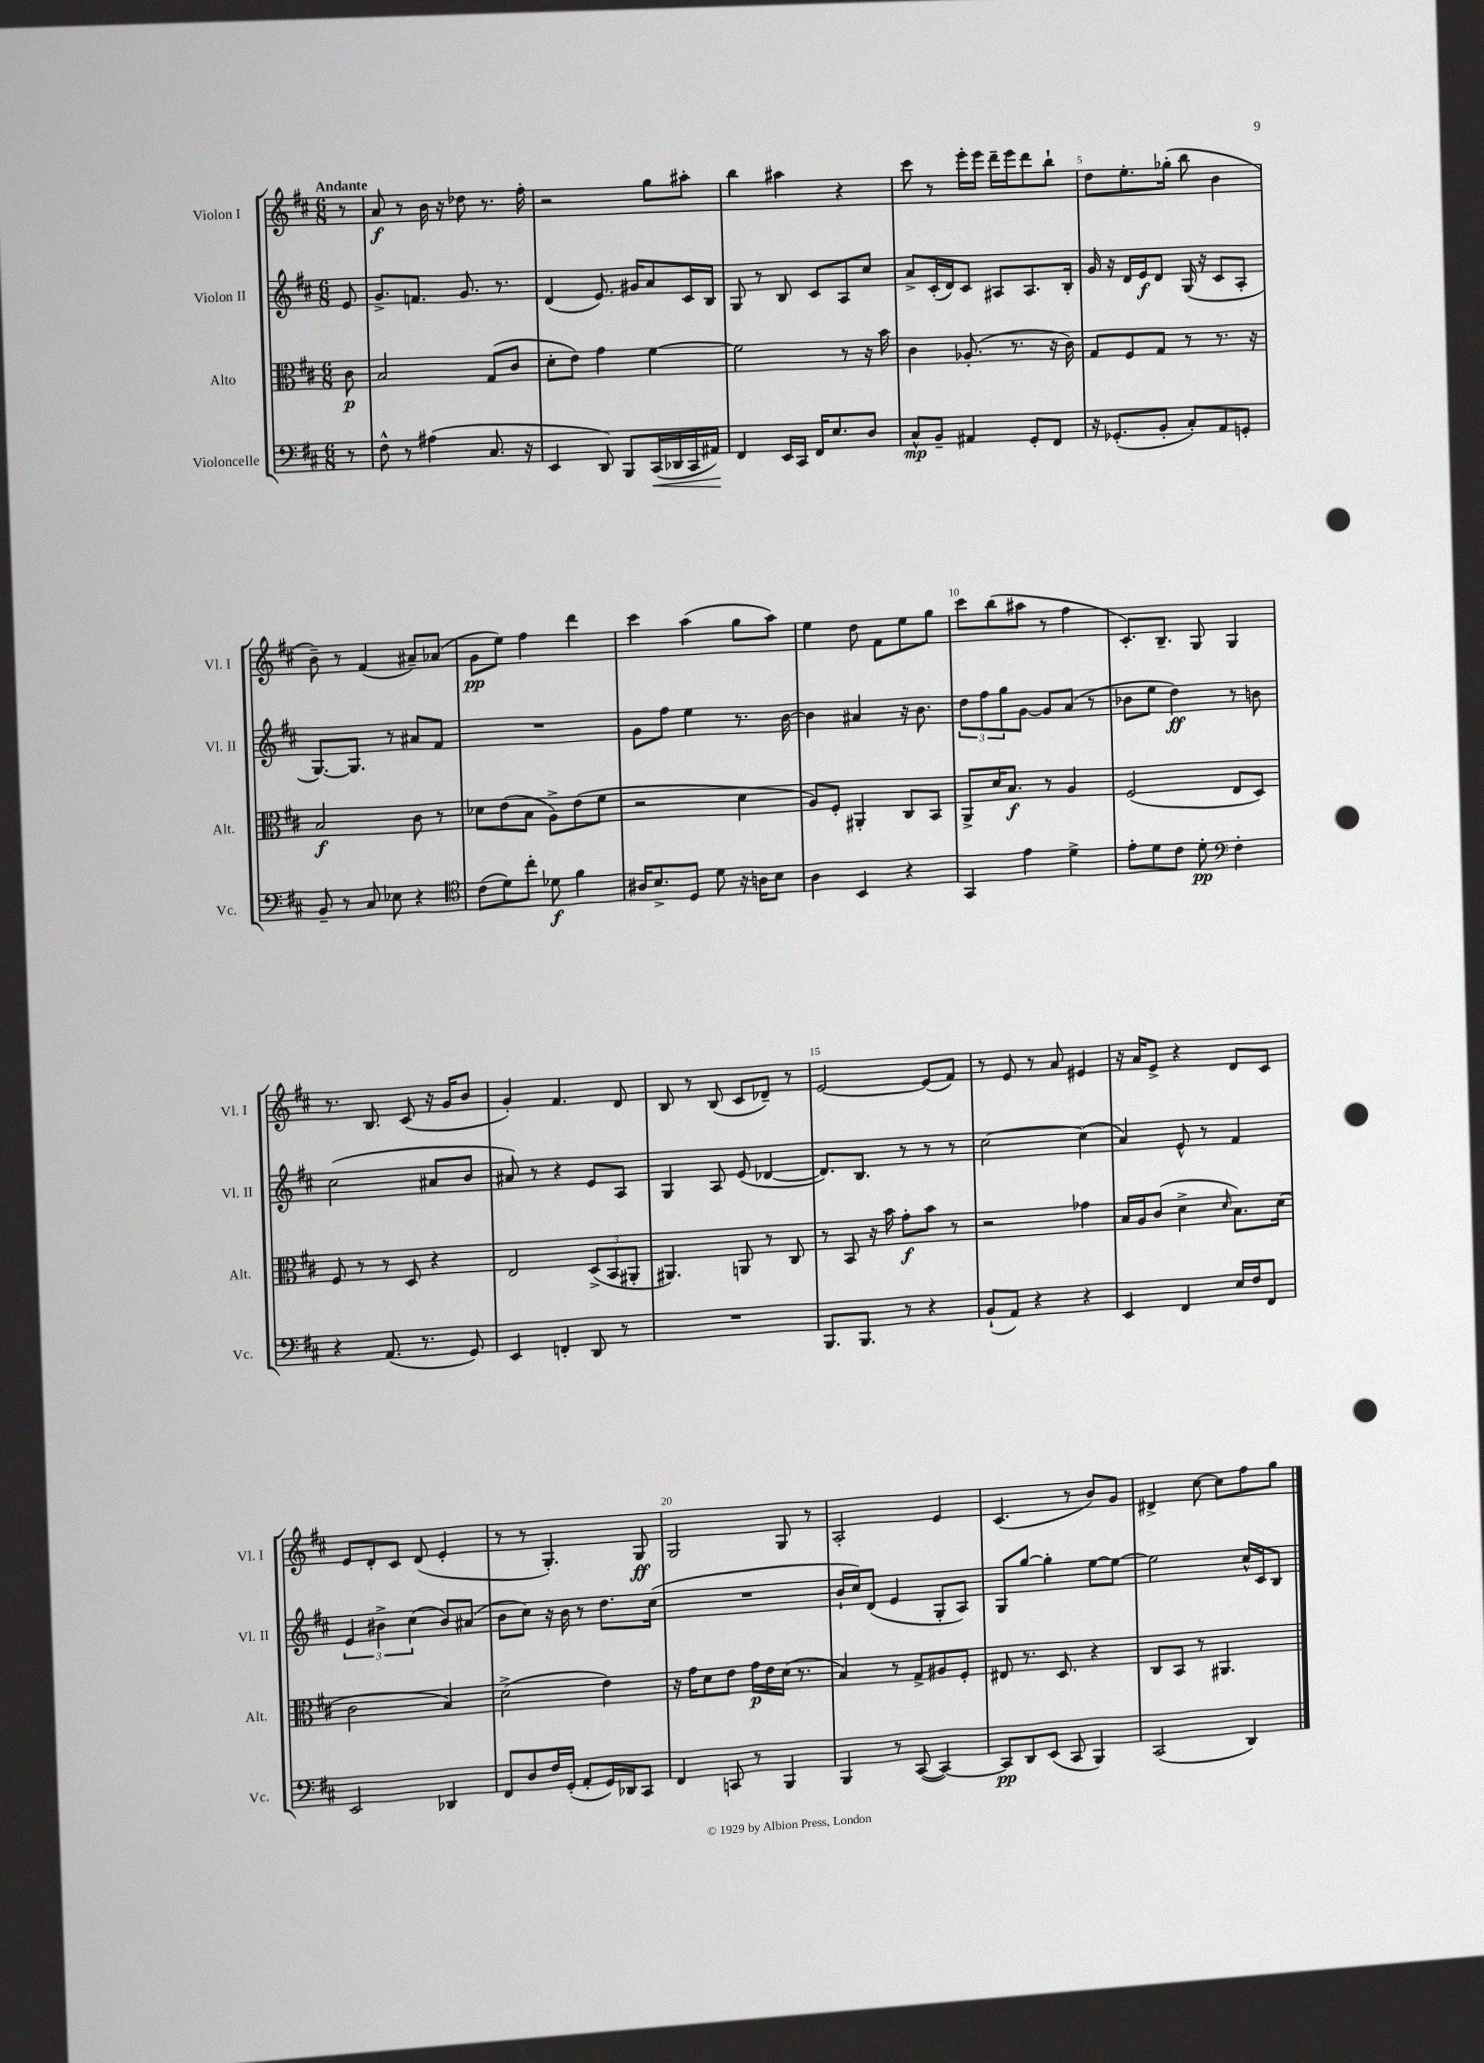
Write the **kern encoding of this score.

**kern	**dynam	**kern	**dynam	**kern	**dynam	**kern	**dynam
*part4	*part4	*part3	*part3	*part2	*part2	*part1	*part1
*staff4	*staff4	*staff3	*staff3	*staff2	*staff2	*staff1	*staff1
*I"Violoncelle	*	*I"Alto	*	*I"Violon II	*	*I"Violon I	*
*I'Vc.	*	*I'Alt.	*	*I'Vl. II	*	*I'Vl. I	*
*clefF4	*	*clefC3	*	*clefG2	*	*clefG2	*
*k[f#c#]	*	*k[f#c#]	*	*k[f#c#]	*	*k[f#c#]	*
*M6/8	*	*M6/8	*	*M6/8	*	*M6/8	*
=	=	=	=	=	=	=	=
!	!	!	!	!	!	!LO:TX:a:B:t=Andante	!
8r	.	8c#\	p	8e/	.	8r	.
=1	=1	=1	=1	=1	=1	=1	=1
8F#^^\	.	2B/	.	8.g^/L	.	8a/	f
8r	.	.	.	.	.	8r	.
.	.	.	.	8.fn/J	.	.	.
(4A#X\	.	.	.	.	.	16b\	.
.	.	.	.	.	.	16r	.
.	.	.	.	8.g/	.	8dd-X\	.
8.C#/	.	(8G/L	.	.	.	8.r	.
.	.	.	.	8.r	.	.	.
.	.	8c#/J	.	.	.	.	.
16r	.	.	.	.	.	16ff#'\	.
=2	=2	=2	=2	=2	=2	=2	=2
4EE/	.	8d'\L	.	(4d/	.	2r	.
.	.	8e\J)	.	.	.	.	.
8DD/)	.	4g\	.	8.e/)	.	.	.
8BBB/L	.	.	.	.	.	.	.
.	.	.	.	16g#X/KL	.	.	.
!	!LO:HP:b	!	!	!	!	!	!
(16CC#/L	<	[4f#\	.	8a/	.	8gg\L	.
16DD-X/	.	.	.	.	.	.	.
16CC#/	.	.	.	16c#/L	.	8aa#X'\J	.
16AA#X/JJ)	.	.	.	16B/JJ	.	.	.
.	[	.	.	.	.	.	.
=3	=3	=3	=3	=3	=3	=3	=3
4FF#/	.	2f#\]	.	8G/	.	4bb\	.
.	.	.	.	8r	.	.	.
16EE/LL	.	.	.	8B/	.	4aa#X\	.
16CC#/JJ	.	.	.	.	.	.	.
16FF#/KL	.	.	.	8c#/L	.	.	.
8.E/	.	.	.	.	.	.	.
.	.	8r	.	8A/	.	4r	.
8D/J	.	16r	.	8cc#/J	.	.	.
.	.	16b\	.	.	.	.	.
=4	=4	=4	=4	=4	=4	=4	=4
8C#^^/L	mp	4c#\	.	8a^/L	.	8ccc#\	.
8BB~/J	.	.	.	(16c#'/L	.	8r	.
.	.	.	.	16d/J)	.	.	.
4AA#X/	.	(8.A-X'/	.	8c#/J	.	16eee'\LL	.
.	.	.	.	.	.	16eee\JJ	.
.	.	.	.	8A#X/L	.	16ddd~\LL	.
.	.	8.r	.	.	.	16eee\J	.
8GG'/L	.	.	.	8.A#/	.	8ddd\	.
8FF#/J	.	16r	.	.	.	8bb`\J	.
.	.	16c#\)	.	16B'/Jk	.	.	.
=5	=5	=5	=5	=5	=5	=5	=5
16r	.	8G/L	.	16g/	.	8dd\L	.
(8.GG-X'/L	.	.	.	16r	.	.	.
.	.	8F#/	.	16d/LL	.	8.ee'\	.
.	.	.	.	16e/J	f	.	.
8BB'/J	.	8G/J	.	8d/J	.	.	.
.	.	.	.	.	.	(16gg-X'\Jk	.
8C#'/L)	.	8r	.	(16G/	.	8bb\	.
.	.	.	.	16r	.	.	.
8AA/	.	8.r	.	8c#/L	.	4b\	.
8GGn'/J	.	.	.	8A'/J	.	.	.
.	.	16r	.	.	.	.	.
!!LO:LB:g=z
=6	=6	=6	=6	=6	=6	=6	=6
8BB~/	.	2B/	f	[8.G/L)	.	8b~\)	.
8r	.	.	.	.	.	8r	.
.	.	.	.	8.G/J]	.	.	.
8C#/	.	.	.	.	.	(4f#/	.
8E-X\	.	.	.	8r	.	.	.
4r	.	8c#\	.	8a#X/L	.	8a#X~/L)	.
.	.	8r	.	8f#/J	.	(8a-X/J	.
=7	=7	=7	=7	=7	=7	=7	=7
*clefC4	*	*	*	*	*	*	*
(8c#\L	.	8d-X\L	.	2.r	.	8g\L	pp
8d\)	.	(8e\	.	.	.	8ee\J)	.
8cc#'\J	.	8B\J	.	.	.	4ff#\	.
8d-X\	f	8A^\L)	.	.	.	.	.
4f#\	.	(8e\	.	.	.	4ddd\	.
.	.	8f#\J	.	.	.	.	.
=8	=8	=8	=8	=8	=8	=8	=8
16A#X/KL	.	2r	.	8g\L	.	4ccc#\	.
8.B^/	.	.	.	.	.	.	.
.	.	.	.	8ff#\J	.	.	.
8D/J	.	.	.	4ee\	.	(4aa\	.
8d\	.	.	.	.	.	.	.
16r	.	4d\	.	8.r	.	8gg\L	.
16An\KL	.	.	.	.	.	.	.
8B\J	.	.	.	.	.	8aa\J)	.
.	.	.	.	[16b\	.	.	.
=9	=9	=9	=9	=9	=9	=9	=9
4A\	.	8A/L)	.	4b\]	.	4ee\	.
.	.	8F#'/J	.	.	.	.	.
4BB/	.	4AA#X'/	.	4a#X/	.	8dd\	.
.	.	.	.	.	.	8f#\L	.
4r	.	8C#/L	.	16r	.	8ee\	.
.	.	.	.	8.b\	.	.	.
.	.	8BB/J	.	.	.	8gg\J	.
=10	=10	=10	=10	=10	=10	=10	=10
4GG/	.	8AA^/L	.	12dd\L	.	8ccc#\L	.
.	.	.	.	12ff#\	.	.	.
.	.	16d/K	.	.	.	(8bb\	.
.	.	.	.	12gg\	.	.	.
.	.	8.B/J	f	.	.	.	.
4e\	.	.	.	[8g\J	.	8aa#X\J	.
.	.	8r	.	8g/L]	.	8r	.
4d^\	.	4A/	.	(8a/J	.	4ff#\	.
.	.	.	.	8r	.	.	.
=11	=11	=11	=11	=11	=11	=11	=11
8e'\L	.	(2F#/	.	8b-X\L	.	8.c#'/L)	.
8d\	.	.	.	8ee\J	.	.	.
.	.	.	.	.	.	8.B~/J	.
8c#\J	.	.	.	4dd\)	ff	.	.
8d'\	pp	.	.	.	.	8G/	.
*clefF4	*	*	*	*	*	*	*
4F#'\	.	8E/L	.	8r	.	4G/	.
.	.	8D/J)	.	8bn\	.	.	.
!!LO:LB:g=z
=12	=12	=12	=12	=12	=12	=12	=12
4r	.	8F#/	.	(2cc#\	.	8.r	.
.	.	8r	.	.	.	.	.
.	.	.	.	.	.	8.B/	.
(8.AA/	.	8r	.	.	.	.	.
.	.	8D/	.	.	.	(8c#/	.
8.r	.	.	.	.	.	.	.
.	.	4r	.	8a#X/L	.	16r	.
.	.	.	.	.	.	16g/KL	.
8GG/)	.	.	.	8b/J	.	8b/J	.
=13	=13	=13	=13	=13	=13	=13	=13
4EE/	.	2E/	.	8a#X/)	.	4g'/)	.
.	.	.	.	8r	.	.	.
4FFn'/	.	.	.	4r	.	4.f#/	.
8DD/	.	(12D^/L	.	8e/L	.	.	.
.	.	12BB/	.	.	.	.	.
8r	.	.	.	8A/J	.	8d/	.
.	.	12AA#X'/J	.	.	.	.	.
=14	=14	=14	=14	=14	=14	=14	=14
2.r	.	4.AA#X/)	.	4G/	.	8B/	.
.	.	.	.	.	.	8r	.
.	.	.	.	8A/	.	(8B/	.
.	.	8AAn/	.	(8e/	.	8c#/L	.
.	.	8r	.	[4d-X/	.	8d-X~/J)	.
.	.	8C#/	.	.	.	8r	.
=15	=15	=15	=15	=15	=15	=15	=15
8.BBB/L	.	8r	.	8.d-/L])	.	[2e/	.
.	.	8BB/	.	.	.	.	.
8.BBB/J	.	.	.	8.B/J	.	.	.
.	.	16r	.	.	.	.	.
.	.	16b\	.	.	.	.	.
8r	.	8g'\L	f	8r	.	.	.
4r	.	8b\J	.	8r	.	(8e/L]	.
.	.	8r	.	8r	.	8f#/J)	.
=16	=16	=16	=16	=16	=16	=16	=16
(8BB`/L	.	2r	.	[2cc#\	.	8r	.
8AA/J)	.	.	.	.	.	8e/	.
4r	.	.	.	.	.	8r	.
.	.	.	.	.	.	8a/	.
4r	.	4g-X\	.	(4cc#\]	.	4e#X/	.
=17	=17	=17	=17	=17	=17	=17	=17
4EE/	.	16B/LL	.	4a/)	.	16r	.
.	.	16A/J	.	.	.	16a/KL	.
.	.	(8c#/J	.	.	.	8e^/J	.
4FF#/	.	4d^\	.	8e^^/	.	4r	.
.	.	.	.	8r	.	.	.
.	.	16qqd/	.	.	.	.	.
16E/LL	.	8.B\L)	.	4f#/	.	8d/L	.
16F#/J	.	.	.	.	.	.	.
8FF#/J	.	.	.	.	.	8c#/J	.
.	.	(16d\Jk	.	.	.	.	.
!!LO:LB:g=z
=18	=18	=18	=18	=18	=18	=18	=18
2EE/	.	2c#\	.	6e/	.	8e/L	.
.	.	.	.	.	.	8d'/	.
.	.	.	.	6b#X^\	.	.	.
.	.	.	.	.	.	8c#/J	.
.	.	.	.	(6cc#\	.	.	.
.	.	.	.	.	.	(8d/	.
4DD-X/	.	4B/)	.	8b#/L)	.	4e'/	.
.	.	.	.	(8a#X/J	.	.	.
=19	=19	=19	=19	=19	=19	=19	=19
8FF#/L	.	(2d^\	.	8b\L	.	8r	.
8D/	.	.	.	8cc#\J)	.	8r	.
16F#/L	.	.	.	16r	.	4.G'/)	.
(16GG'/JJ	.	.	.	16b\	.	.	.
8AA'/L	.	.	.	8r	.	.	.
16GG/L)	.	4e\)	.	8.dd\L	.	.	.
16DD-X/J	.	.	.	.	.	.	.
8CC#/J	.	.	.	.	.	8G/	ff
.	.	.	.	(16cc#\Jk	.	.	.
=20	=20	=20	=20	=20	=20	=20	=20
4FF#/	.	16r	.	2.r	.	2G/	.
.	.	16g\KL	.	.	.	.	.
.	.	8d\	.	.	.	.	.
8CCn/	.	8e\J	.	.	.	.	.
8r	.	16g\LL	p	.	.	.	.
.	.	16e\	.	.	.	.	.
4BBB/	.	(16d\JJ	.	.	.	8G/	.
.	.	8.r	.	.	.	.	.
.	.	.	.	.	.	8r	.
=21	=21	=21	=21	=21	=21	=21	=21
4BBB/	.	4B/)	.	16b`/LL	.	2A'/	.
.	.	.	.	16cc#/J)	.	.	.
.	.	.	.	(8d/J	.	.	.
8r	.	8r	.	4e/	.	.	.
([8CC#/	.	8G^/L	.	.	.	.	.
4CC#/_)	.	8A#X/	.	8G'/L	.	4e/	.
.	.	8F#'/J	.	8A/J)	.	.	.
=22	=22	=22	=22	=22	=22	=22	=22
8CC#/L]	pp	8E#X/	.	8G/L	.	(4.c#/	.
8DD/	.	8.r	.	[8gg/J	.	.	.
(8EE/J	.	.	.	4gg'\]	.	.	.
.	.	8.D/	.	.	.	.	.
8CC#/	.	.	.	.	.	8r	.
4BBB/)	.	4r	.	[8ee\L	.	8b/L)	.
.	.	.	.	8ee\J_	.	8g/J	.
=23	=23	=23	=23	=23	=23	=23	=23
(2CC#/	.	8C#/L	.	2ee\]	.	4d#X^/	.
.	.	8BB/J	.	.	.	.	.
.	.	8r	.	.	.	[8cc#\	.
.	.	4.AA#X/	.	.	.	8cc#\L]	.
4DD/)	.	.	.	16cc#^^/LL	.	8ff#\	.
.	.	.	.	16c#/J	.	.	.
.	.	.	.	8B/J	.	8gg\J	.
==	==	==	==	==	==	==	==
*-	*-	*-	*-	*-	*-	*-	*-
